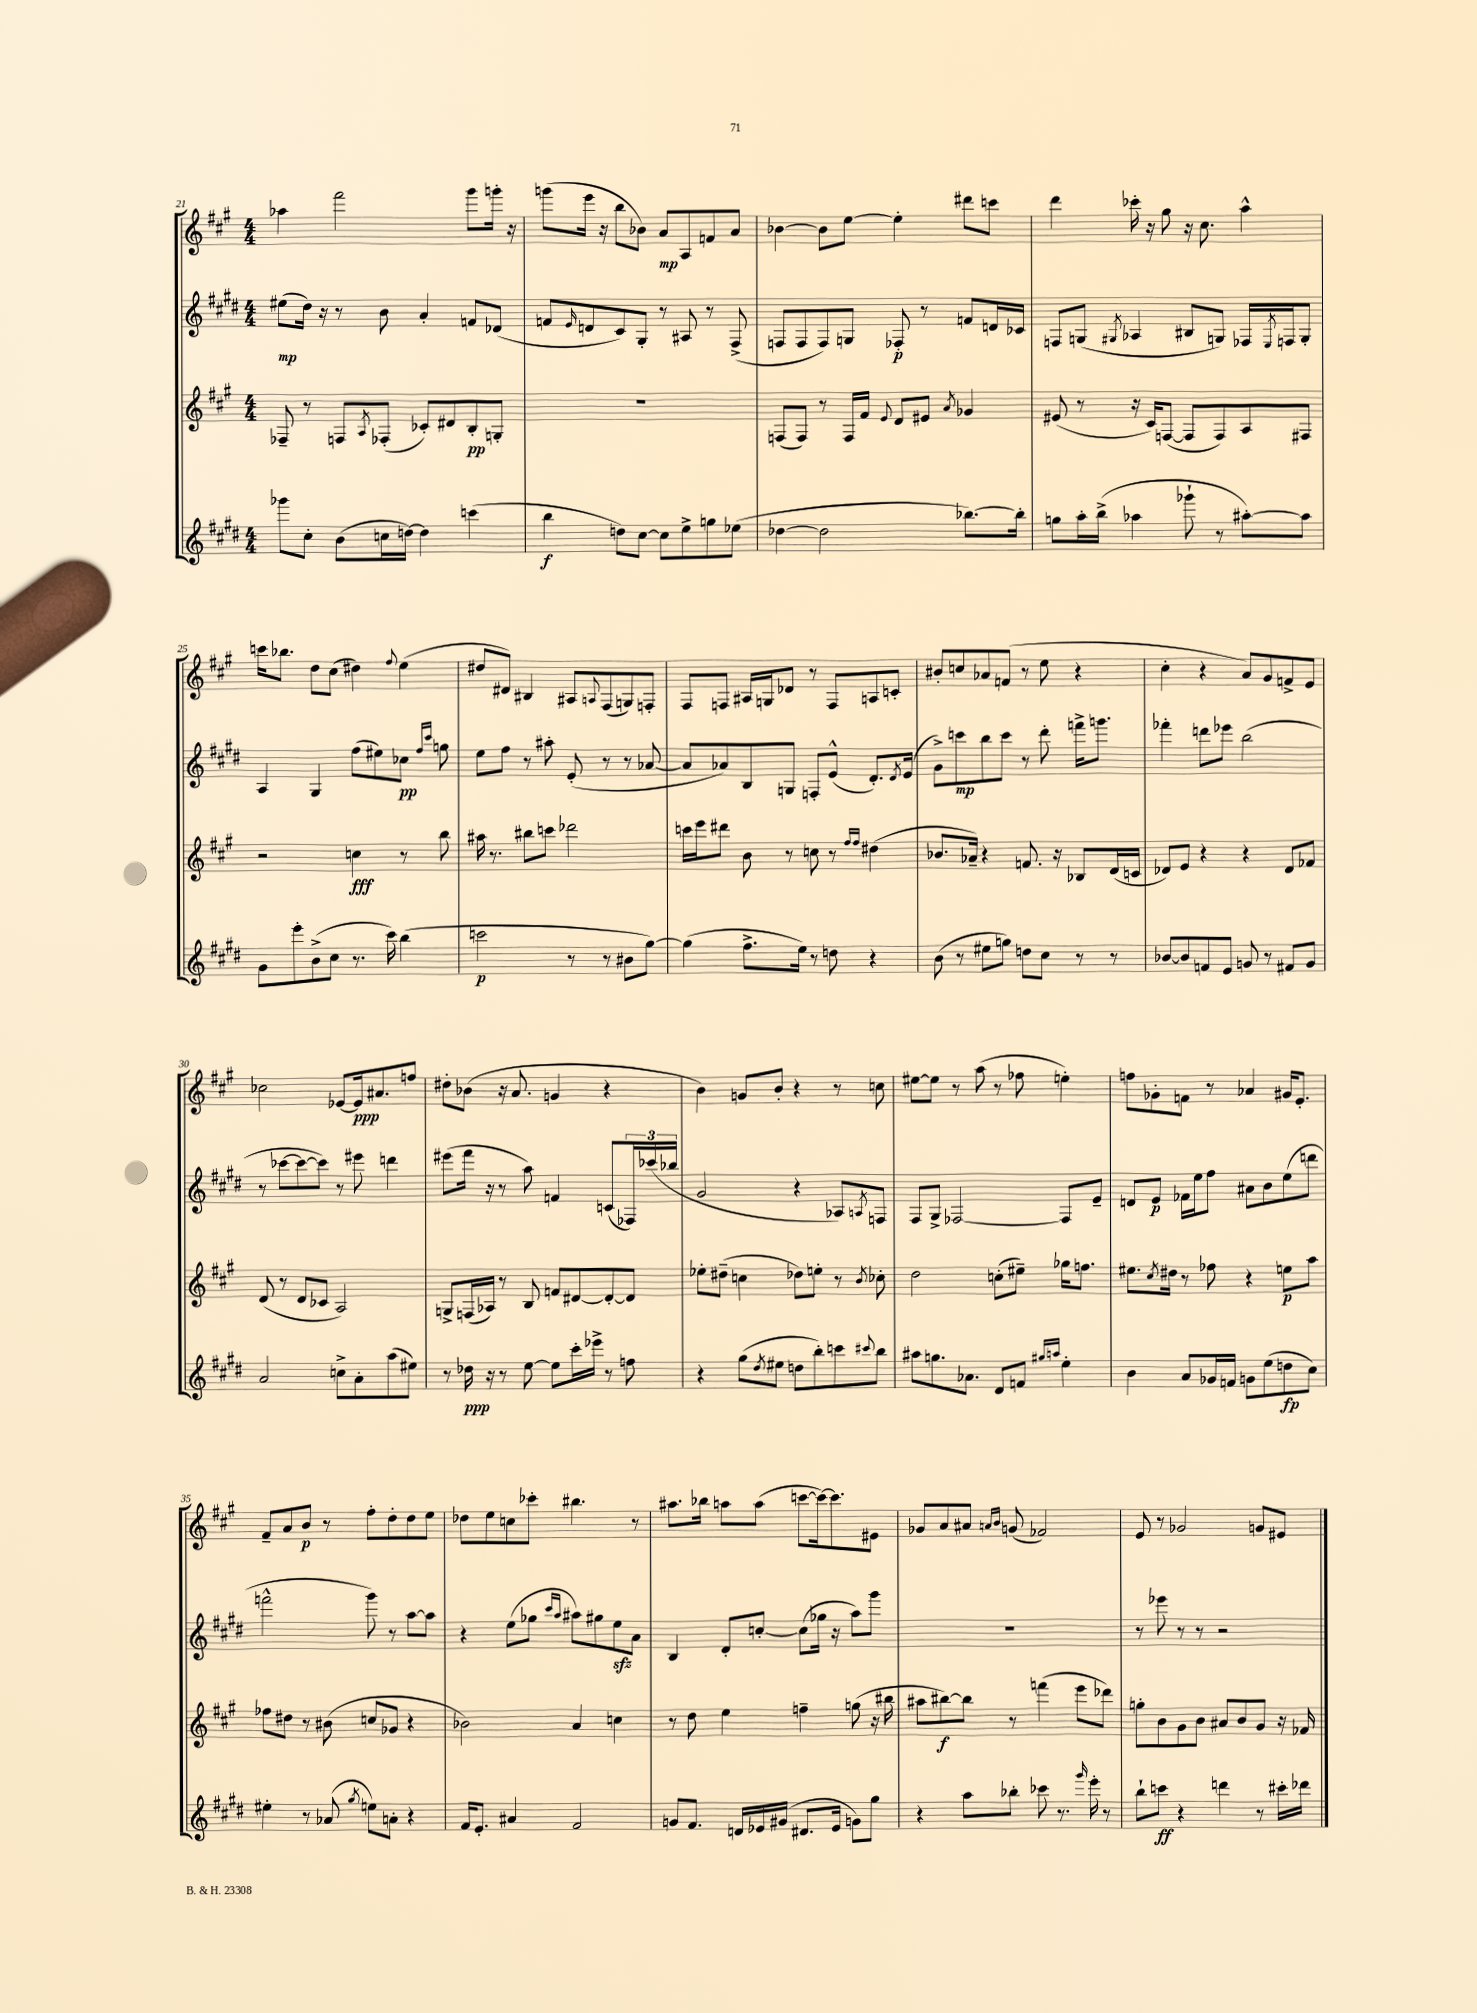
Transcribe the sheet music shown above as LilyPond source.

<<
\new StaffGroup <<
\new Staff = "s0" {
    \clef treble \key a \major \numericTimeSignature \time 4/4
    aes''4 fis'''2 gis'''8 g'''16-. r16 |
    g'''8( e'''16 r16 b''8 bes'8) a'8\mp a8 f'8 a'8 |
    bes'4~ bes'8 e''8~ e''4-. dis'''8 c'''8 |
    d'''4 ces'''16-. r16 gis''8 r16 cis''8. a''4-^ |
    c'''16 bes''8. d''8 cis''8( dis''4) \appoggiatura { fis''8 } e''4( |
    dis''8 dis'8) bis4 ais8 \appoggiatura { a8 } fis8( g8) f8-. |
    fis8 f8 ais16 g16 des'8 r8 f8 a8 c'8-. |
    bis'8-. c''8 aes'8 f'8( r8 e''8 r4 |
    cis''4-. r4 a'8) gis'8 f'8-> e'8 |
    ces''2 ees'8~ ees'16\ppp ais'8. f''8 |
    dis''8-. bes'8( r16 a'8. g'4 r4 |
    b'4) g'8 b'8-. r4 r8 c''8 |
    eis''8~ eis''8 r8 a''8( r8 fes''8 e''4-.) |
    f''8 ges'8-. f'8 r8 aes'4 gis'16 e'8.-. |
    fis'8-- a'8 b'8\p r8 fis''8-. d''8-. d''8 e''8 |
    des''8 e''8 c''8 ces'''8-. bis''4. r8 |
    ais''8. bes''16 a''8 a''8( c'''8~ c'''16~) c'''8. eis'8 |
    ges'8 a'8 ais'8 \grace { a'16 b'16 } g'8( fes'2) |
    e'8 r8 ges'2 g'8 eis'8 \bar "|." |
}
\new Staff = "s1" {
    \clef treble \key e \major \numericTimeSignature \time 4/4
    eis''8\mp( dis''16) r16 r8 b'8 a'4-. f'8 des'8( |
    f'8 \grace { e'16 } d'8 cis'8) gis8-. r8 ais8 r8 fis8->( |
    f8 f8 f8) g8 fes8-.\p r8 f'8 d'16 ces'16 |
    f8 g8( \acciaccatura { gis8 } aes4 bis8 g8) fes16 \acciaccatura { e8 } f16 g8-. |
    a4 gis4 fis''8( eis''8) ces''8\pp \grace { fis''16 cis'''16 } g''8 |
    e''8 fis''8 r8 ais''8-. e'8-.( r8 r8 aes'8~ |
    aes'8 aes'8) b8 g8 f8-. e'8-^( dis'8.-.) \acciaccatura { dis'8 } e'16( |
    gis'8->) c'''8\mp b''8 c'''8 r8 dis'''8-. f'''16-> g'''8. |
    fes'''4-. d'''8 ees'''8 b''2( |
    r8 ces'''8~ ces'''8~ ces'''8) r8 eis'''8 d'''4 |
    eis'''8( fis'''16 r16 r8 a''8) f'4 c'8( \tuplet 3/2 { fes16) ces'''16( bes''16 } |
    gis'2 r4 aes8) \acciaccatura { a8 } f8 |
    fis8 gis8-> fes2~ fes8 e'8-- |
    d'8 e'8\p fes'16 e''16 fis''8 ais'8 b'8 e''8( d'''8 |
    f'''2-^ gis'''8) r8 a''8~ a''8 |
    r4 e''8( ges''8 \grace { cis'''16 a''16 } ais''8) gis''8 e''8\sfz a'8 |
    b4 dis'8-. c''8~-. c''8( ges''16 r16 a''8) gis'''8 |
    R1 |
    r8 ees'''8 r8 r8 r2 \bar "|." |
}
\new Staff = "s2" {
    \clef treble \key a \major \numericTimeSignature \time 4/4
    fes8-- r8 f8 \acciaccatura { a8 } fes8-.( ces'8-.) dis'8 b8-.\pp g8-. |
    R1 |
    f8( f8) r8 f16 fis'16 \appoggiatura { e'8 } d'8 eis'8 \acciaccatura { a'8 } ges'4 |
    eis'8( r8 r16 cis'16) f8~( f8 f8) a8 fis8 |
    r2 c''4\fff r8 b''8 |
    ais''16 r8. bis''8 c'''8 des'''2 |
    c'''16 e'''16 dis'''8 b'8 r8 c''8 r8 \grace { fis''16 fis''16 } dis''4( |
    bes'8. aes'16--) r4 f'8. r16 bes8 d'16( c'16 |
    des'8) e'8 r4 r4 des'8 fes'8 |
    d'8( r8 d'8 ces'8 a2) |
    g8-> f16( aes16) r8 b8 f'8 dis'8~ dis'8~-. dis'8 |
    ees''8-. dis''8--( c''4 des''8) e''8-. r8 \acciaccatura { b'8 } ces''8-. |
    d''2 c''8-.( eis''8--) ges''16 f''8. |
    eis''8. \acciaccatura { cis''8 } dis''16 r8 fes''8 r4 e''8\p a''8 |
    fes''8 dis''8 r8 bis'8( c''8 ges'8 r4 |
    bes'2) a'4 c''4 |
    r8 d''8 e''4 f''4-- g''8( r16 bis''16 |
    ais''8 bis''8~\f) bis''8 r8 f'''4( e'''8 des'''8) |
    g''8-. b'8 gis'8 b'8 ais'8 b'8 gis'8 r16 fes'16 \bar "|." |
}
\new Staff = "s3" {
    \clef treble \key e \major \numericTimeSignature \time 4/4
    ges'''8 cis''8-. b'8( c''16 d''16~) d''4 c'''4( |
    b''4\f d''8) cis''8~ cis''8 e''8-> g''8 ees''8( |
    des''4~ des''2 bes''8.~) bes''16-. |
    g''8 a''16-. b''16->( aes''4 ges'''8-! r8 ais''8~-.) ais''8 |
    gis'8 e'''8-. b'8->( cis''8 r8. cis'''16) b''4( |
    c'''2\p r8 r8 bis'8 gis''8~) |
    gis''4( fis''8.-> e''16) r8 d''8 r4 |
    b'8( r8 eis''8 g''8) d''8 cis''8 r8 r8 |
    bes'8~ bes'8 f'8 e'8 g'8 r8 fis'8 g'8 |
    a'2 c''8-> a'8-. a''8( eis''8) |
    r8 des''16\ppp r16 r8 e''8~ e''8 cis'''16-. ees'''16-> r8 f''8 |
    r4 gis''8( \acciaccatura { dis''8 } eis''8 d''8 b''8-.) c'''8 \appoggiatura { cis'''8 } b''8 |
    ais''8 g''8. aes'8. dis'8 f'8 \grace { gis''16 a''16 } e''4-. |
    b'4 a'8 ges'16 f'16 g'8 e''8( d''8\fp cis''8) |
    eis''4-. r8 aes'8( \acciaccatura { gis''8 } e''8) a'8-. r4 |
    fis'16 e'8.-. ais'4 fis'2 |
    g'8 fis'8. d'16 ees'16 gis'16( dis'8. ees'16 g'8) gis''8 |
    r4 a''8 bes''8-. ces'''8 r8. \grace { gis'''16 } e'''16-. r8 |
    b''8-! c'''8\ff r4 d'''4 r8 cis'''16-. des'''16 \bar "|." |
}
>>
>>
\layout { \context { \Score currentBarNumber = #21 } }
